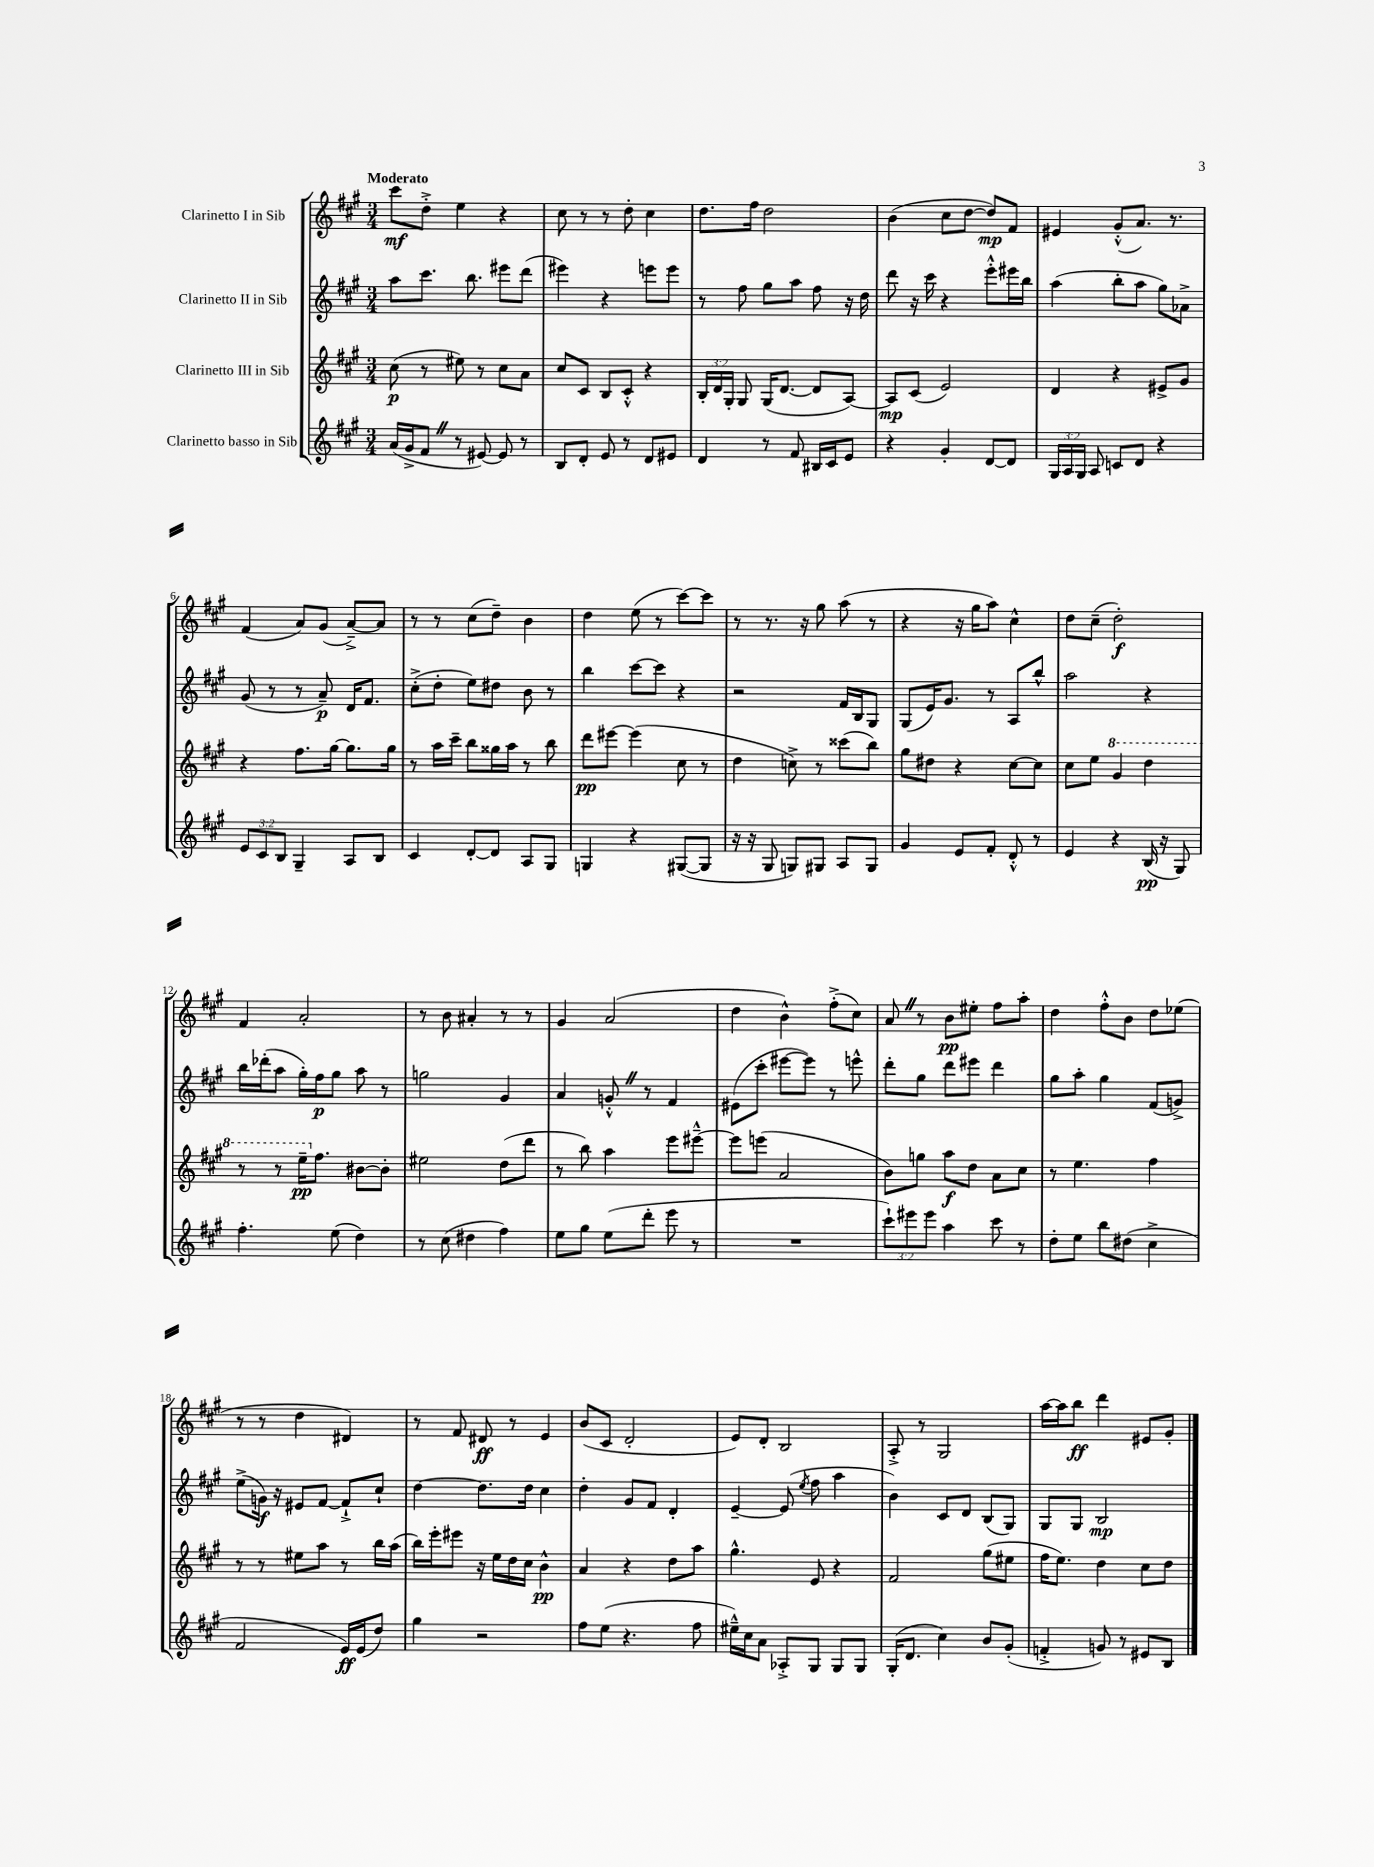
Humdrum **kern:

**kern	**kern	**kern	**kern
*staff4	*staff3	*staff2	*staff1
*clefG2	*clefG2	*clefG2	*clefG2
*k[f#c#g#]	*k[f#c#g#]	*k[f#c#g#]	*k[f#c#g#]
*M3/4	*M3/4	*M3/4	*M3/4
(16a	(8cc#	8aa	8ccc#
16g#^	.	.	.
8f#	8r	8.ccc#	8dd'^
8r	8ee#)	.	4ee
.	.	8.bb	.
[8e#)	8r	.	.
8e#]	8cc#	8eee#	4r
8r	8a	(8ddd	.
=	=	=	=
8B	8cc#	4eee#)	8cc#
8d'	8c#	.	8r
8e	8B	4r	8r
8r	8c#'^^	.	8dd'
8d	4r	8eee	4cc#
8e#	.	8eee	.
=	=	=	=
4d	24B'	8r	8.dd
.	24d	.	.
.	24G#'	.	.
.	8G#	8ff#	.
.	.	.	16ff#
8r	(16G#	8gg#	2dd
.	[8.d	.	.
8f#	.	8aa	.
16B#	8d]	8ff#	.
16c#	.	.	.
8e	[8A)	16r	.
.	.	16dd	.
=	=	=	=
4r	8A]	8ddd	(4b
.	(8c#	16r	.
.	.	16ccc#	.
4g#'	2e)	4r	8cc#
.	.	.	[8dd
[8d	.	8eee'^^	8dd])
8d]	.	16eee#	8f#
.	.	16bb	.
=	=	=	=
24G#	4d	(4aa	4e#
24A	.	.	.
24G#	.	.	.
8A	.	.	.
8c	4r	8bb'	(8g#'^^
8d	.	8aa	8.a)
4r	8e#^	8gg#)	.
.	.	.	8.r
.	8g#	8a-^	.
=	=	=	=
12e	4r	(8g#	(4f#
12c#	.	.	.
.	.	8r	.
12B	.	.	.
4G#~	8.ff#	8r	8a)
.	.	8a~)	(8g#
.	[16gg#	.	.
8A	8.gg#]	16d	[8a~^)
.	.	8.f#	.
8B	.	.	8a]
.	16gg#	.	.
=	=	=	=
4c#	8r	(8cc#'^	8r
.	16aa	8dd'	8r
.	16ccc#~	.	.
[8d'	8bb	8ee)	(8cc#
8d]	16gg##	8dd#	8dd~)
.	16aa	.	.
8A	8r	8b	4b
8G#	8bb	8r	.
=	=	=	=
4G	8ddd	4bb	4dd
.	[8eee#	.	.
4r	(4eee#]	[8ccc#	(8ee
.	.	8ccc#]	8r
([8G#	8cc#	4r	[8ccc#)
8G#]	8r	.	8ccc#]
=	=	=	=
16r	4dd	2r	8r
16r	.	.	.
8G#	.	.	8.r
8G)	8cc^)	.	.
.	.	.	16r
8G#	8r	.	8gg#
8A	(8ccc##	16f#	(8aa
.	.	16B	.
8G#	8bb)	8G#	8r
=	=	=	=
4g#	8gg#	(8G#	4r
.	8dd#	16e)	.
.	.	8.g#	.
8e	4r	.	16r
.	.	.	16gg#
8f#'	.	8r	8aa)
8d'^^	[8cc#	8A	4cc#^^
8r	8cc#]	8bb^^	.
=	=	=	=
4e	8cc#	2aa	8dd
.	8ee	.	(8cc#~
4r	4gg#	.	2dd')
(16B	4ddd	4r	.
16r	.	.	.
8G#)	.	.	.
=	=	=	=
4.ff#'	8r	16bb	4f#
.	.	(16ddd-'	.
.	8r	8aa	.
.	16eee~	16gg#')	2a'
.	8.ff#	16ff#	.
(8ee	.	8gg#	.
4dd)	[8b#	8aa	.
.	8b#']	8r	.
=	=	=	=
8r	2ee#	2gg	8r
(8cc#	.	.	8b
4dd#	.	.	4a#'
4ff#)	(8dd	4g#	8r
.	8ddd	.	8r
=	=	=	=
8ee	8r	4a	4g#
8gg#	8bb)	.	.
(8ee	4aa	8g'^^	(2a
8ddd'	.	8r	.
8eee	8eee	4f#	.
8r	[8eee#~^^	.	.
=	=	=	=
2.r	8eee#]	(8e#	4dd
.	(8eee	8ccc#'	.
.	2a	[8eee#	4b^^)
.	.	8eee#])	.
.	.	8r	(8ff#'^
.	.	8eee^^	8cc#)
=	=	=	=
12ccc#`)	8b)	8ddd'	8a
12eee#	.	.	.
.	8gg	8gg#	8r
12eee#	.	.	.
4aa	8aa	8ddd	8b
.	8dd	8eee#	8ee#'
8ccc#	8a	4ddd	8ff#
8r	8cc#	.	8aa'
=	=	=	=
8dd'	8r	8gg#	4dd
8ee	4.ee	8aa'	.
8bb	.	4gg#	8ff#'^^
(8dd#	.	.	8b
4cc#^	4ff#	(8f#	8dd
.	.	8g^)	(8ee-
=	=	=	=
2f#	8r	(8ee^	8r
.	8r	16g)	8r
.	.	16r	.
.	8ee#	8e#	4dd
.	8aa	[8f#	.
16e)	8r	8f#`^]	4d#)
(16e	.	.	.
8dd)	16bb	8cc#`	.
.	(16aa	.	.
=	=	=	=
4gg#	16bb)	[4dd	8r
.	16eee'	.	.
.	8eee#	.	8f#
2r	16r	8.dd]	8d#
.	16ee	.	.
.	16dd	.	8r
.	16cc#	16dd	.
.	4b^^	4cc#	4e
=	=	=	=
8ff#	4a	4dd'	(8b
(8ee	.	.	8c#
4.r	4r	8g#	2d'
.	.	8f#	.
.	8dd	4d'	.
8ff#	8aa	.	.
=	=	=	=
16ee#~^^)	4.gg#^^	[4e~	8e)
16cc#	.	.	.
8a	.	.	8d'
8A-'^	.	(8e]	2B
.	.	8qee	.
8G#	8e	8ff#	.
8G#	4r	4aa	.
8G#	.	.	.
=	=	=	=
(16G#'	2f#	4b)	8A'^
8.d	.	.	.
.	.	.	8r
4cc#)	.	8c#	2G#
.	.	8d	.
8b	(8gg#	(8B	.
(8g#'	8ee#	8G#)	.
=	=	=	=
4f'^	16ff#	8G#	[16aa
.	8.ee)	.	16aa]
.	.	8G#	8bb
8g)	4dd	2B	4ddd
8r	.	.	.
8e#	8cc#	.	8e#
8B	8dd	.	8g#'
==	==	==	==
*-	*-	*-	*-
